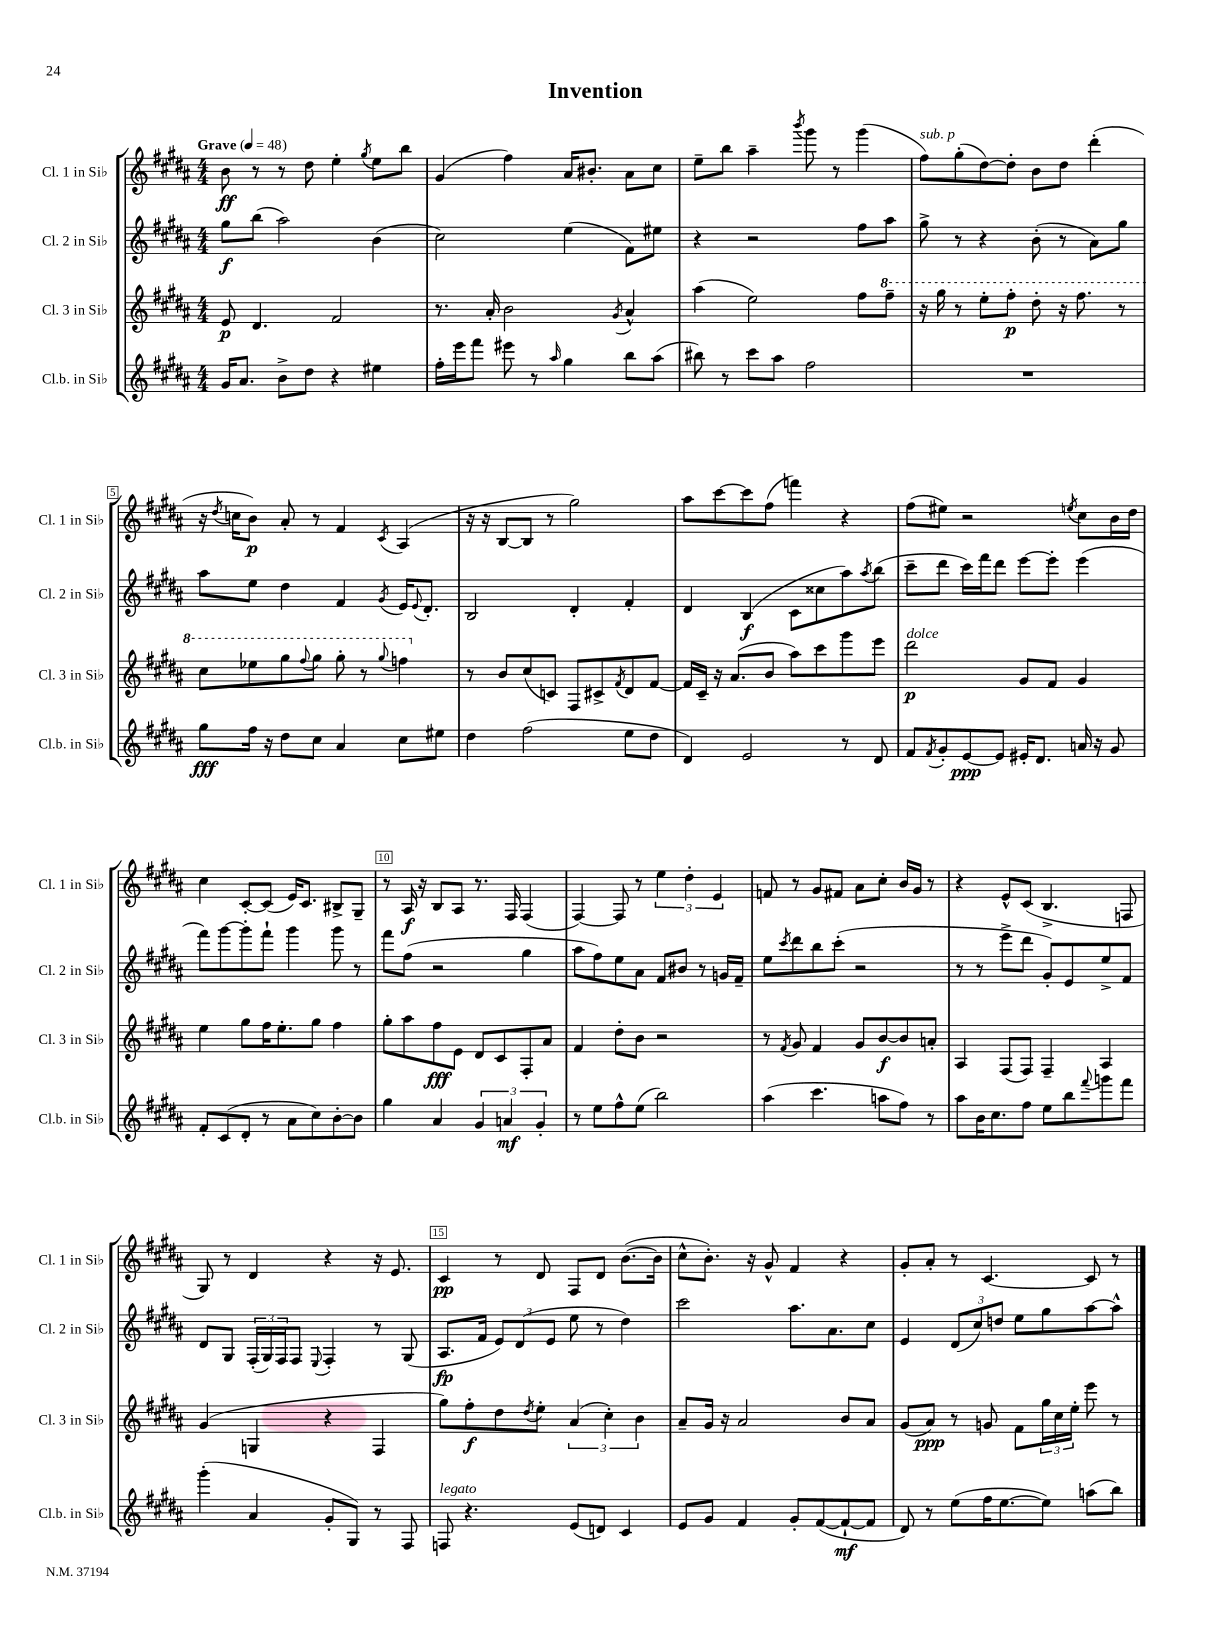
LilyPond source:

\header { title = "Invention" }
<<
\new StaffGroup <<
\new Staff = "s0" \with { instrumentName = "Cl. 1 in Sib" shortInstrumentName = "Cl. 1 in Sib" } {
    \clef treble \key b \major \numericTimeSignature \time 4/4 \tempo "Grave" 4 = 48
    b'8\ff r8 r8 dis''8 e''4-. \acciaccatura { gis''8 } e''8 b''8 |
    gis'4( fis''4) ais'16 bis'8.-. ais'8 cis''8 |
    e''8-- b''8 ais''4-- \acciaccatura { b'''8 } gis'''8 r8 gis'''4( |
    fis''8^\markup { \italic "sub. p" }) gis''8-.( dis''8~) dis''8-. b'8 dis''8 dis'''4-.( |
    r16 \acciaccatura { dis''8 } c''16 b'8\p) ais'8-. r8 fis'4 \acciaccatura { cis'8 } ais4( |
    r16 r16 b8~ b8 r8 gis''2) |
    ais''8 cis'''8~ cis'''8 fis''8( f'''4) r4 |
    fis''8( eis''8) r2 \acciaccatura { e''8 } cis''8 b'16 dis''16 |
    cis''4 cis'8~-. cis'8( e'16) cis'8. bis8-> gis8-- |
    r8 ais16\f r16 b8 ais8 r8. fis16 fis4( |
    fis4~) fis8 r8 \tuplet 3/2 { e''4 dis''4-. e'4 } |
    f'8 r8 gis'8 fis'8 ais'8 cis''8-. b'16 gis'16 r8 |
    r4 e'8-^ cis'8( b4.-> f8 |
    gis8) r8 dis'4 r4 r16 e'8. |
    cis'4\pp r8 dis'8 fis8 dis'8 b'8.~( b'16 |
    cis''8-^ b'8.-.) r16 gis'8-^ fis'4 r4 |
    gis'8-. ais'8-. r8 cis'4.~ cis'8 r8 \bar "|." |
}
\new Staff = "s1" \with { instrumentName = "Cl. 2 in Sib" shortInstrumentName = "Cl. 2 in Sib" } {
    \clef treble \key b \major \numericTimeSignature \time 4/4
    gis''8\f b''8( ais''2) b'4( |
    cis''2) e''4( fis'8) eis''8 |
    r4 r2 fis''8 ais''8 |
    gis''8-> r8 r4 b'8-.( r8 ais'8) gis''8 |
    ais''8 e''8 dis''4 fis'4 \acciaccatura { gis'8 } e'16 \appoggiatura { e'8 } dis'8.-. |
    b2 dis'4-. fis'4-. |
    dis'4 b4\f( cis'8 cisis''8 ais''8) \acciaccatura { ais''8 } b''8( |
    cis'''8-- dis'''8 cis'''16) fis'''16 dis'''8 e'''8~ e'''8-. e'''4( |
    fis'''8) gis'''8~ gis'''8-. fis'''8-! gis'''4 gis'''8 r8 |
    fis'''8 fis''8( r2 gis''4 |
    ais''8 fis''8) e''8 ais'8 fis'8 bis'8 r8 g'16 fis'16-- |
    e''8 \acciaccatura { cis'''8 } dis'''8 b''8 cis'''8-.( r2 |
    r8 r8 e'''8-> dis'''8 gis'8-.) e'8 e''8-> fis'8 |
    dis'8 gis8 \tuplet 3/2 { fis16-.( gis16) fis16 } fis8 \appoggiatura { e8 } fis4-. r8 gis8( |
    ais8.\fp fis'16 \tuplet 3/2 { e'8) dis'8( e'8 } e''8 r8 dis''4) |
    cis'''2 ais''8. ais'8. cis''8 |
    e'4 \tuplet 3/2 { dis'8( cis''8) d''8 } e''8 gis''8 ais''8~ ais''8-^ \bar "|." |
}
\new Staff = "s2" \with { instrumentName = "Cl. 3 in Sib" shortInstrumentName = "Cl. 3 in Sib" } {
    \clef treble \key b \major \numericTimeSignature \time 4/4
    e'8\p dis'4. fis'2 |
    r8. ais'16-. b'2 \acciaccatura { gis'8 } ais'4-^ |
    ais''4( e''2) fis''8 \ottava #1 fis'''8-- |
    r16 gis'''16 r8 e'''8-. fis'''8-.\p dis'''8-. r16 fis'''8. r8 |
    cis'''8 ees'''8 gis'''8 \appoggiatura { fis'''8 } gis'''8 gis'''8-. r8 \appoggiatura { gis'''8 } f'''4 \ottava #0 |
    r8 b'8 cis''8( c'8) fis8 cis'8-> \acciaccatura { fis'8 } dis'8 fis'8~ |
    fis'16 cis'16-- r16 ais'8.( b'8 ais''8) cis'''8 gis'''8 e'''8 |
    dis'''2\p^\markup { \italic "dolce" } gis'8 fis'8 gis'4 |
    e''4 gis''8 fis''16 e''8.-. gis''8 fis''4 |
    gis''8-. ais''8 fis''8\fff e'8 dis'8 cis'8 fis8-. ais'8 |
    fis'4 dis''8-. b'8 r2 |
    r8 \acciaccatura { fis'8 } gis'8 fis'4 gis'8 b'8~\f b'8 a'8-. |
    ais4 fis8( fis8) fis4-- ais4 |
    gis'4( g4 r4 fis4 |
    gis''8) fis''8-.\f dis''8 \acciaccatura { dis''8 } e''8-. \tuplet 3/2 { ais'4( cis''4-.) b'4 } |
    ais'8-- gis'16 r16 ais'2 b'8 ais'8 |
    gis'8( ais'8\ppp) r8 g'8 fis'8 \tuplet 3/2 { gis''16 cis''16 e''16-. } e'''8 r8 \bar "|." |
}
\new Staff = "s3" \with { instrumentName = "Cl.b. in Sib" shortInstrumentName = "Cl.b. in Sib" } {
    \clef treble \key b \major \numericTimeSignature \time 4/4
    gis'16 ais'8. b'8-> dis''8 r4 eis''4 |
    fis''16-. e'''16 fis'''8 eis'''8 r8 \grace { ais''16 } gis''4 b''8 ais''8( |
    bis''8) r8 cis'''8 ais''8 fis''2 |
    R1 |
    gis''8\fff fis''16 r16 dis''8 cis''8 ais'4 cis''8 eis''8 |
    dis''4 fis''2( e''8 dis''8 |
    dis'4) e'2 r8 dis'8 |
    fis'8 \acciaccatura { fis'8 } gis'8-. e'8~\ppp e'8 eis'16-. dis'8. a'16 r16 gis'8 |
    fis'8-. cis'8( dis'8-. r8 ais'8 cis''8) b'8~-. b'8 |
    gis''4 ais'4 \tuplet 3/2 { gis'4 a'4\mf gis'4-. } |
    r8 e''8 fis''8-^ e''8( b''2) |
    ais''4( cis'''4. a''8 fis''8) r8 |
    ais''8 b'16 cis''8. fis''8 e''8 b''8 \appoggiatura { fis'''8 } g'''8 fis'''8 |
    gis'''4-.( ais'4 gis'8-. gis8) r8 fis8 |
    f8^\markup { \italic "legato" } r4. e'8( d'8) cis'4 |
    e'8 gis'8 fis'4 gis'8-. fis'8~( fis'8~-!\mf fis'8 |
    dis'8) r8 e''8( fis''16 e''8.~ e''8) a''8( b''8) \bar "|." |
}
>>
>>
\layout { \context { \Score \override BarNumber.break-visibility = ##(#f #t #t) barNumberVisibility = #(every-nth-bar-number-visible 5) \override BarNumber.stencil = #(make-stencil-boxer 0.1 0.3 ly:text-interface::print) } }
